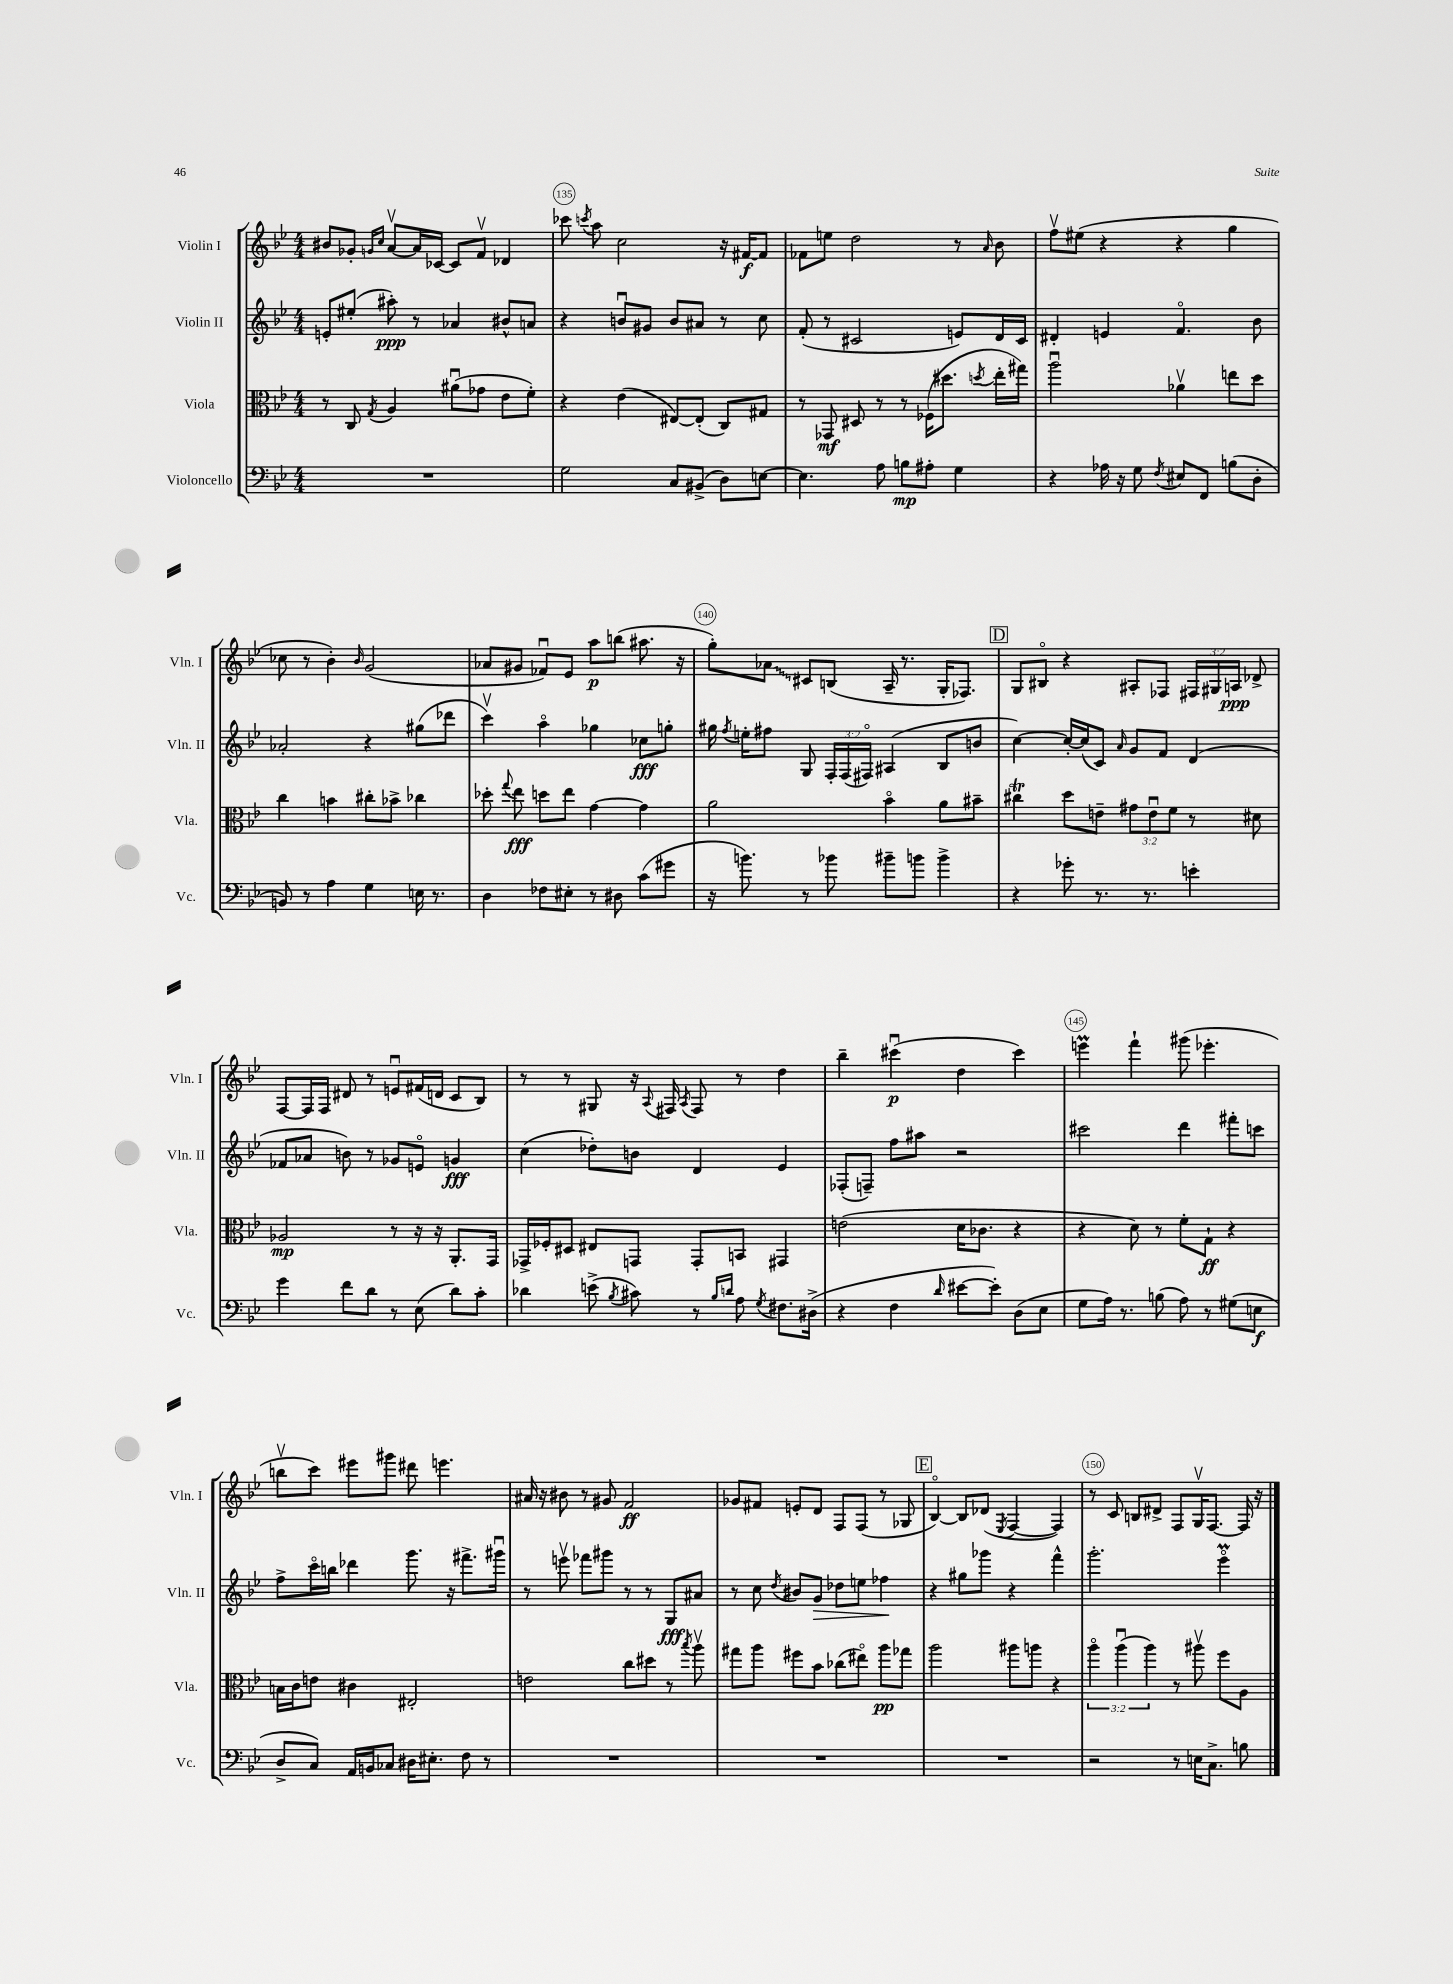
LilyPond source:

<<
\new StaffGroup <<
\new Staff = "s0" \with { instrumentName = "Violin I" shortInstrumentName = "Vln. I" } {
    \clef treble \key bes \major \numericTimeSignature \time 4/4 \override Staff.TupletNumber.text = #tuplet-number::calc-fraction-text
    \autoBeamOff bis'8[ ges'8]-. \grace { g'16[ c''16] } a'8[~\upbow a'16 ces'16]~ ces'8[ f'8]\upbow des'4 |
    ces'''8 \acciaccatura { c'''8 } a''8 c''2 r16 fis'16[~\f fis'8] |
    fes'8[ e''8] d''2 r8 \grace { a'16 } bes'8 |
    f''8[\upbow eis''8]( r4 r4 g''4 |
    ces''8 r8 bes'4-.) \grace { bes'16 } g'2( |
    aes'8[ gis'8] fes'8[\downbow) ees'8] a''8[\p b''8]( ais''8. r16 |
    g''8[-.) \once \override Glissando.style = #'zigzag aes'8]\glissando cis'8[ b8]( a16-- r8. g16[-. fes8.]) |
    \mark \markup { \box "D" } g8[ bis8]\flageolet r4 ais8[-. fes8] \tuplet 3/2 { fis16[ gis16 a16]\ppp } des'8-> |
    f8[~ f16 f16] dis'8 r8 e'8[\downbow fis'16( d'16] c'8[ bes8]) |
    r8 r8 gis8 r16 \appoggiatura { a8 } fis16 \acciaccatura { a8 } fis8 r8 d''4 |
    bes''4-- cis'''4\downbow\p( d''4 cis'''4) |
    e'''4\prall f'''4-! gis'''8( ees'''4.-. |
    b''8[\upbow c'''8]) eis'''8[ gis'''8] dis'''8 e'''4. |
    ais'16 r16 bis'8 r8 gis'8 f'2\ff |
    ges'8[ fis'8] e'8[-. d'8] f8[ f8]( r8 ges8 |
    \mark \markup { \box "E" } bes4~\flageolet) bes8[ des'8]( \acciaccatura { ees8 } f4~ f4) |
    r8 c'8 b8[ dis'8]-> f8[ g16\upbow f8.]~ f16 r16 \bar "|." |
}
\new Staff = "s1" \with { instrumentName = "Violin II" shortInstrumentName = "Vln. II" } {
    \clef treble \key bes \major \numericTimeSignature \time 4/4 \override Staff.TupletNumber.text = #tuplet-number::calc-fraction-text
    \autoBeamOff e'8[-. eis''8]-.( ais''8-.\ppp) r8 aes'4 bis'8[-^ a'8] |
    r4 b'8[\downbow gis'8] b'8[ ais'8] r8 c''8 |
    f'8-.( r8 cis'2 e'8[) d'16 cis'16] |
    dis'4-. e'4 f'4.\flageolet bes'8 |
    aes'2-. r4 gis''8[( des'''8] |
    c'''4\upbow) a''4\flageolet ges''4 ces''8[\fff g''8]-. |
    gis''16 \acciaccatura { f''8 } e''16[-. fis''8] g8 \tuplet 3/2 { f16[-. f16( fis16]\flageolet) } ais4( bes8[ b'8] |
    \mark \markup { \box "D" } c''4~) c''16[~-. c''16( c'8]) \grace { a'16 } g'8[ f'8] d'4( |
    fes'8[ aes'8] b'8) r8 ges'8[ e'8]\flageolet g'4\fff |
    c''4( des''8[-.) b'8] d'4 ees'4 |
    fes8[-.( f8]--) f''8[ ais''8] r2 |
    cis'''2 d'''4 fis'''8[-. c'''8] |
    f''8[-> c'''16\flageolet b''16] des'''4 g'''8. r16 fis'''8.[-> gis'''16]\downbow |
    r8 e'''8\upbow fes'''8[ gis'''8] r8 r8 g8[\fff ais'8] |
    r8 c''8 \acciaccatura { d''8 } bis'8[ g'8]\> des''8[ e''8] fes''4\! |
    \mark \markup { \box "E" } r4 gis''8[ ges'''8] r4 f'''4-^ |
    g'''2.-. ees'''4\flageolet\prall \bar "|." |
}
\new Staff = "s2" \with { instrumentName = "Viola" shortInstrumentName = "Vla." } {
    \clef alto \key bes \major \numericTimeSignature \time 4/4 \override Staff.TupletNumber.text = #tuplet-number::calc-fraction-text
    \autoBeamOff r8 c8 \acciaccatura { g8 } a4 ais'8[\downbow( ges'8] ees'8[ f'8]-.) |
    r4 ees'4( eis8[~) eis8]-.( c8[) gis8] |
    r8 ges,8\mf dis8 r8 r8 fes16[( dis''8.] \acciaccatura { d''8 } ees''16[-. gis''16]) |
    a''2\downbow aes'4\upbow e''8[ d''8] |
    c''4 b'4 cis''8[-. bes'8]-> ces''4 |
    des''8-. \appoggiatura { g''8 } ees''8\fff d''8[ ees''8] g'4~ g'4 |
    a'2 bes'4\flageolet a'8[ bis'8]-- |
    \mark \markup { \box "D" } cis''4\trill d''8[ e'8]-- \tuplet 3/2 { gis'8[ e'8\downbow f'8] } r8 dis'8 |
    aes2\mp r8 r16 r16 a,8.[-. g,16] |
    ges,16[-> fes16-. dis8] eis8[ g,8] g,8[-. b,8] gis,4 |
    e'2( d'16[ ces'8.] r4 |
    r4 d'8) r8 f'8[-. g8]-!\ff r4 |
    b16[ c'16 e'8] cis'4 eis2-. |
    e'2 c''8[ dis''8] r8 \acciaccatura { bes''8 } a''8\upbow |
    gis''8[ a''8] fis''8[ bes'8] ces''8[( eis''8]\flageolet) a''8[\pp ges''8] |
    \mark \markup { \box "E" } a''2 ais''8[ a''8] r4 |
    \tuplet 3/2 { a''4\flageolet a''4\downbow( a''4) } r8 ais''8\upbow f''8[ a8] \bar "|." |
}
\new Staff = "s3" \with { instrumentName = "Violoncello" shortInstrumentName = "Vc." } {
    \clef bass \key bes \major \numericTimeSignature \time 4/4
    \autoBeamOff R1 |
    g2 c8[ bis,8]->( d8[) e8]~ |
    e4. a8 b8[\mp ais8]-. g4 |
    r4 aes16 r16 g8 \acciaccatura { f8 } eis8[ f,8] b8[( d8]-. |
    b,8) r8 a4 g4 e16 r8. |
    d4 fes8[ eis8]-. r8 dis8 c'8[( gis'8] |
    r16 b'8.) r8 bes'8 bis'8[-- b'8] b'4-> |
    \mark \markup { \box "D" } r4 ges'8-. r8. r8. e'4-. |
    g'4 f'8[ d'8] r8 ees8( d'8[) c'8]-. |
    des'4 e'8->( \acciaccatura { bes8 } cis'8) r8 \grace { bes16[ d'16] } a8 \acciaccatura { g8 } fis8.[ dis16]->( |
    r4 f4 \grace { d'16 } eis'8[~ eis'8]-.) d8[( ees8] |
    g8[ a16]) r8. b8( a8) r8 gis8[( e8]\f |
    d8[-> c8]) a,16[ b,16 ces8] dis16[ eis8.]-. f8 r8 |
    R1 |
    R1 |
    \mark \markup { \box "E" } R1 |
    r2 r8 e16[ c8.]-> b8 \bar "|." |
}
>>
>>
\layout { \context { \Score currentBarNumber = #134 \override BarNumber.break-visibility = ##(#f #t #t) barNumberVisibility = #(every-nth-bar-number-visible 5) \override BarNumber.stencil = #(make-stencil-circler 0.1 0.3 ly:text-interface::print) } }
